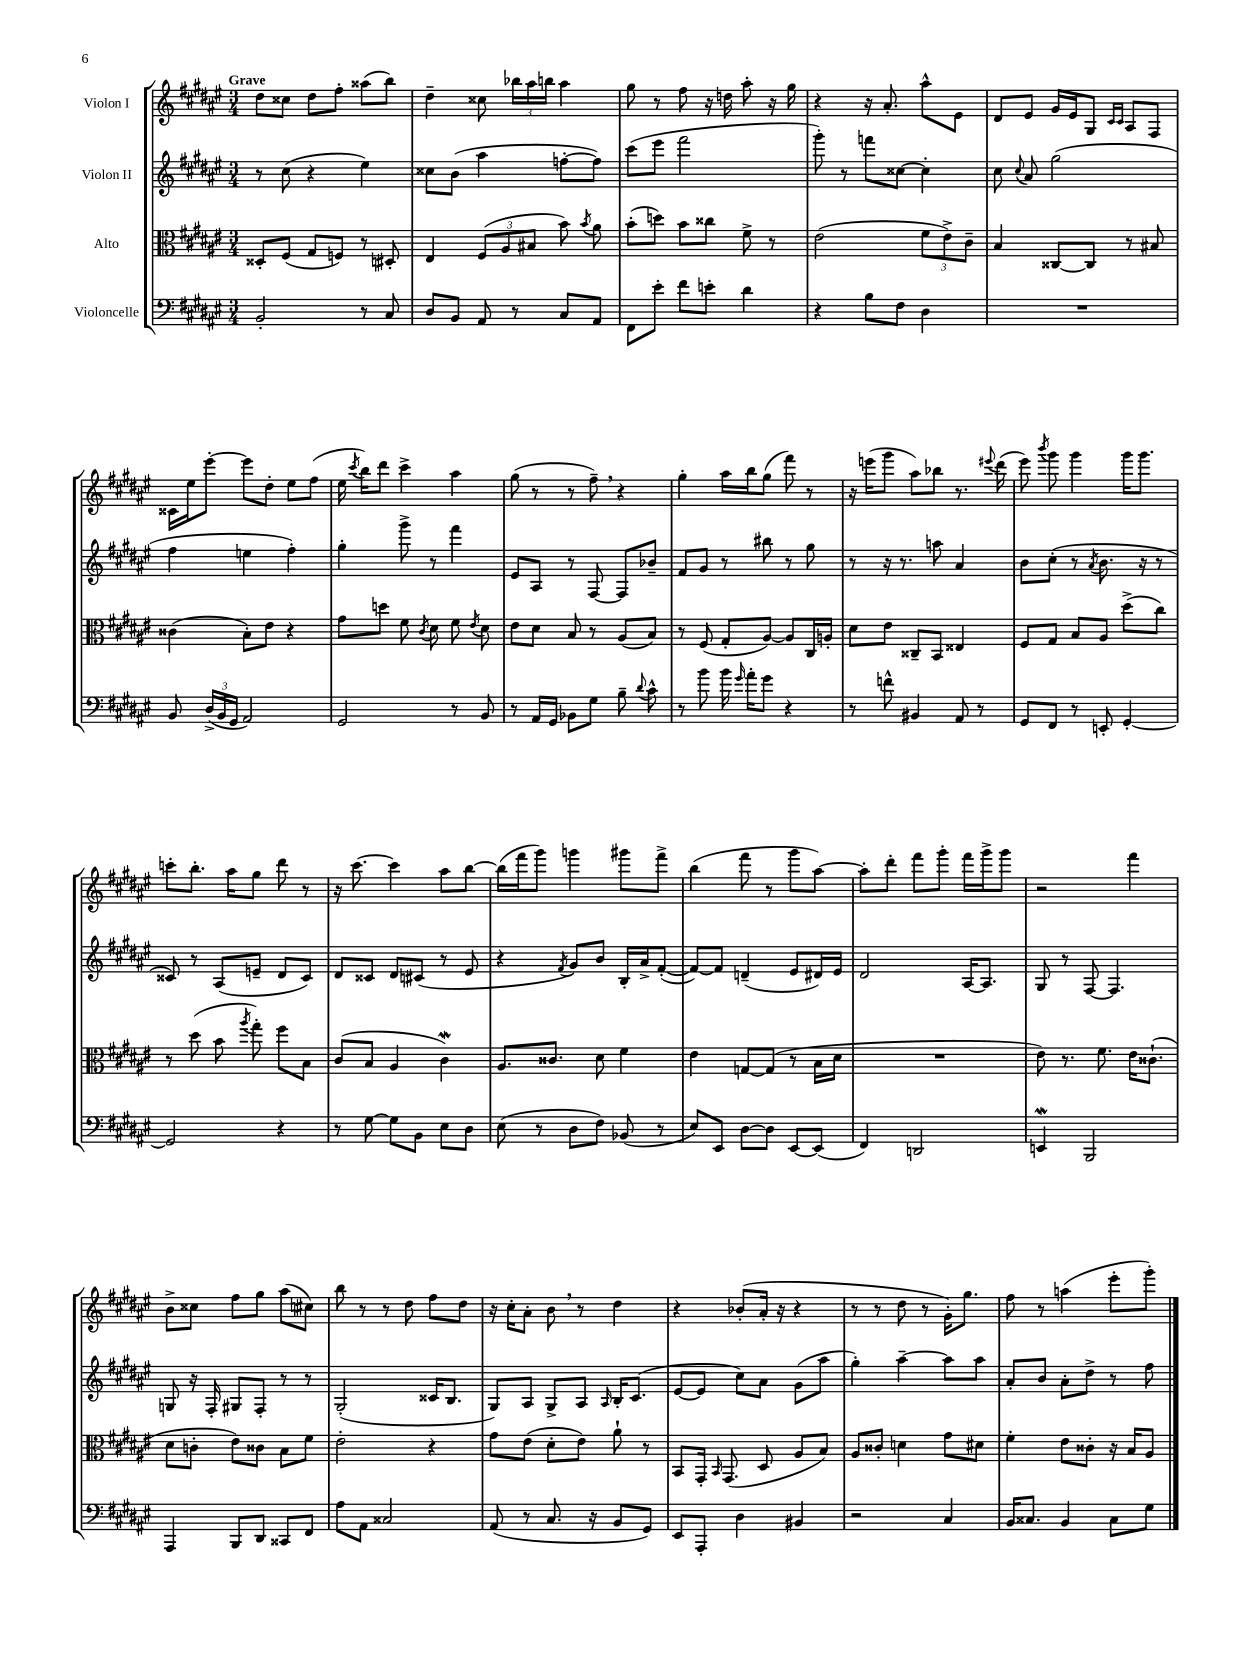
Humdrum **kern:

**kern	**kern	**kern	**kern
*part4	*part3	*part2	*part1
*staff4	*staff3	*staff2	*staff1
*I"Violoncelle	*I"Alto	*I"Violon II	*I"Violon I
*clefF4	*clefC3	*clefG2	*clefG2
*k[f#c#g#d#a#e#]	*k[f#c#g#d#a#e#]	*k[f#c#g#d#a#e#]	*k[f#c#g#d#a#e#]
*M3/4	*M3/4	*M3/4	*M3/4
=1	=1	=1	=1
!	!	!	!LO:TX:a:B:t=Grave
2BB'/	8D##X'/L	8r	8dd#\L
.	(8F#/J	(8cc#\	8cc##X\J
.	8G#/L	4r	8dd#\L
.	8Fn/J)	.	8ff#'\J
8r	8r	4ee#\)	(8aa##X\L
8C#/	8D#X'/	.	8bb\J)
=2	=2	=2	=2
8D#/L	4E#/	8cc##X\L	4dd#~\
8BB/J	.	(8b\J	.
8AA#/	(12F#/L	4aa#\	8cc##X\
.	12A#/	.	.
8r	.	.	24bb-X\LL
.	12B#X/J	.	24aa#\
.	.	.	24bbn\JJ
8C#/L	8b\)	[8ffn'\L	4aa#\
.	8qb/	.	.
8AA#/J	8a#\	8ff\J])	.
=3	=3	=3	=3
8FF#\L	(8b'\L	(8ccc#\L	8gg#\
8e#'\J	8ddn\J)	8eee#\J	8r
8f#\L	8b\L	2fff#\	8ff#\
8en'\J	8cc##X\J	.	16r
.	.	.	16ddn\
4d#\	8f#^\	.	8aa#'\
.	8r	.	16r
.	.	.	16gg#\
=4	=4	=4	=4
4r	(2e#\	8ggg#'\)	4r
.	.	8r	.
8B\L	.	8fffn\L	16r
.	.	.	8.a#'/
8F#\J	.	[8cc##X\J	.
4D#\	12f#\L	4cc##'\]	8aa#^^\L
.	12e#^\)	.	.
.	.	.	8e#\J
.	12c#~\J	.	.
=5	=5	=5	=5
2.r	4B/	8cc#\	8d#/L
.	.	8qqcc#/	.
.	.	8a#/	8e#/J
.	[8C##X/L	(2gg#\	16g#/LL
.	.	.	16e#/J
.	8C##/J]	.	8G#/J
.	.	.	16qqc#/LL
.	.	.	16qqc#/JJ
.	8r	.	8A#/L
.	8B#X/	.	8F#/J
!!LO:LB:g=z
=6	=6	=6	=6
8BB/	(4c##X\	4ff#\	16c##X\LL
.	.	.	16ee#\J
(24D#^/LL	.	.	[8eee#'\J
24BB/	.	.	.
24GG#/JJ	.	.	.
2AA#/)	8B'\L)	4een\	8eee#\L]
.	8e#\J	.	8dd#'\J
.	4r	4ff#'\)	8ee#\L
.	.	.	(8ff#\J
=7	=7	=7	=7
2GG#/	8g#\L	4gg#'\	16ee#\
.	.	.	8qccc#/
.	.	.	16bb\KL)
.	8ddn\J	.	8ddd#\J
.	8f#\	8ggg#^\	4ccc#^\
.	8qc#/	.	.
.	8d#\	8r	.
8r	8f#\	4fff#\	4aa#\
.	8qe#/	.	.
8BB/	8d#\	.	.
=8	=8	=8	=8
8r	8e#\L	8e#/L	(8gg#\
16AA#/LL	8d#\J	8A#/J	8r
16GG#/JJ	.	.	.
8BB-X\L	8B/	8r	8r
8G#\J	8r	[8F#/	8ff#~,\)
8B~\	(8A#/L	8F#/L]	4r
8qqd#/	.	.	.
8c#^^\	8B/J)	8b-X~/J	.
=9	=9	=9	=9
8r	8r	8f#/L	4gg#'\
8b\	(8F#/	8g#/J	.
16b\	8G#'/L	8r	16aa#\LL
16qqg#/	.	.	.
16a#'\KL	.	.	16bb\J
8g#\J	[8A#/J)	8bb#X\	(8gg#\J
4r	8A#/L]	8r	8fff#\)
.	16C#/L	8gg#\	8r
.	16An'/JJ	.	.
=10	=10	=10	=10
8r	8d#\L	8r	16r
.	.	.	(16eeen\KL
8fn^^\	8e#\J	16r	8ggg#\J
.	.	8.r	.
4BB#X/	8C##X~/L	.	8aa#\L)
.	8BB/J	8aan\	8bb-X\J
8AA#/	4E##X/	4a#/	8.r
8r	.	.	.
.	.	.	8qqeee#X/
.	.	.	(16ddd#\
=11	=11	=11	=11
8GG#/L	8F#/L	8b\L	8eee#\)
.	.	.	8qbbb/
8FF#/J	8G#/J	(8cc#'\J	8ggg#\
8r	8B/L	8r	4ggg#\
.	.	8qa#/	.
8EEn'/	8A#/J	8.b\	.
[4GG#'/	(8dd#^\L	.	16ggg#\KL
.	.	16r	8.ggg#\J
.	8cc#\J)	8r	.
!!LO:LB:g=z
=12	=12	=12	=12
2GG#/]	8r	8c##X/)	8cccn'\L
.	(8dd#\	8r	8.bb'\J
.	8b\	(8A#/L	.
.	.	.	16aa#\KL
.	8qaa#/	.	.
.	8gg#'\)	8en~/J	8gg#\J
4r	8ff#\L	8d#/L	8ddd#\
.	8B\J	8c##/J)	8r
=13	=13	=13	=13
8r	(8c#/L	8d#/L	16r
.	.	.	[8.ccc#\
[8G#\	8B/J	8c##X/J	.
8G#\L]	4A#/	8d#/L	4ccc#\]
8BB\J	.	(8c#X/J	.
8E#\L	4c#W\)	8r	8aa#\L
8D#\J	.	8e#/	[8bb\J
=14	=14	=14	=14
(8E#\	8.A#/L	4r	(16bb\LL]
.	.	.	16fff#\J
8r	.	.	8ggg#\J)
.	8.c##X/J	.	.
.	.	8qf#/	.
8D#\L	.	8g#/L)	4gggn\
8F#\J)	8d#\	8b/J	.
(8BB-X/	4f#\	16B'/LL	8ggg#X\L
.	.	16a#^/J	.
8r	.	([8f#'/J	8fff#^\J
=15	=15	=15	=15
8E#/L)	4e#\	8f#/L_)	(4bb\
8EE#/J	.	8f#/J]	.
[8D#\L	[8Gn/L	(4dn~/	8fff#\
8D#\J]	(8G/J]	.	8r
[8EE#/L	8r	8e#/L	8ggg#\L
(8EE#/J]	16B\LL	16d#X/L)	[8aa#\J)
.	16d#\JJ	16e#/JJ	.
=16	=16	=16	=16
4FF#/)	2.r	2d#/	8aa#'\L]
.	.	.	8ddd#'\J
2DDn/	.	.	8fff#\L
.	.	.	8ggg#'\J
.	.	[16A#/KL	16fff#\LL
.	.	8.A#/J]	16ggg#^\J
.	.	.	8ggg#\J
=17	=17	=17	=17
4EEnw/	8e#\)	8G#/	2r
.	8.r	8r	.
2BBB/	.	[8F#/	.
.	8.f#\	.	.
.	.	4.F#/]	.
.	16e#\KL	.	4fff#\
.	(8.c##X`\J	.	.
!!LO:LB:g=z
=18	=18	=18	=18
4AAA#/	8d#\L	8Gn/	8b^\L
.	8cn'\J	16r	8cc##X\J
.	.	16F#'/	.
8BBB/L	8e#\L)	8G#X/L	8ff#\L
8DD#/J	8c##X\J	8F#'/J	8gg#\J
8CC##X/L	8B\L	8r	(8aa#\L
8FF#/J	8f#\J	8r	8cc#X\J)
=19	=19	=19	=19
8A#\L	2e#'\	(2G#'/	8bb\
8AA#\J	.	.	8r
2C##X/	.	.	8r
.	.	.	8dd#\
.	4r	16c##X/KL	8ff#\L
.	.	8.B/J	.
.	.	.	8dd#\J
=20	=20	=20	=20
(8AA#/	8g#\L	8G#/L)	16r
.	.	.	16cc#'\KL
8r	(8e#\J	8A#/J	8a#'\J
8.C#/	8d#'\L	8G#^/L	8b,\
.	8e#\J)	8A#/J	8r
16r	.	.	.
.	.	16qqA#/	.
8BB/L	8a#`\	16B'/KL	4dd#\
.	.	(8.c#/J	.
8GG#/J)	8r	.	.
=21	=21	=21	=21
8EE#/L	8BB/L	[8e#/L	4r
8AAA#'/J	16GG#'/Jk	8e#/J]	.
.	16qqBB/	.	.
.	(8.GG#/	.	.
4D#\	.	8cc#\L)	(8b-X'/L
.	8D#/	8a#\J	16a#'/Jk
.	.	.	16r
4BB#X/	8A#/L	(8g#\L	4r
.	8B/J)	8aa#\J	.
=22	=22	=22	=22
2r	8A#/L	4gg#'\)	8r
.	8c##X'/J	.	8r
.	4dn\	[4aa#~\	8dd#\
.	.	.	8r
4C#/	8g#\L	8aa#\L]	16g#'\KL)
.	.	.	8.gg#\J
.	8d#X\J	8aa#\J	.
=23	=23	=23	=23
16BB/KL	4f#'\	8a#'/L	8ff#\
8.C##X/J	.	.	.
.	.	8b/J	8r
4BB/	8e#\L	8a#'\L	(4aan\
.	8c##X'\J	8dd#^\J	.
8C##\L	16r	8r	8eee#'\L
.	16B/KL	.	.
8G#\J	8A#/J	8ff#\	8ggg#'\J)
==	==	==	==
*-	*-	*-	*-
